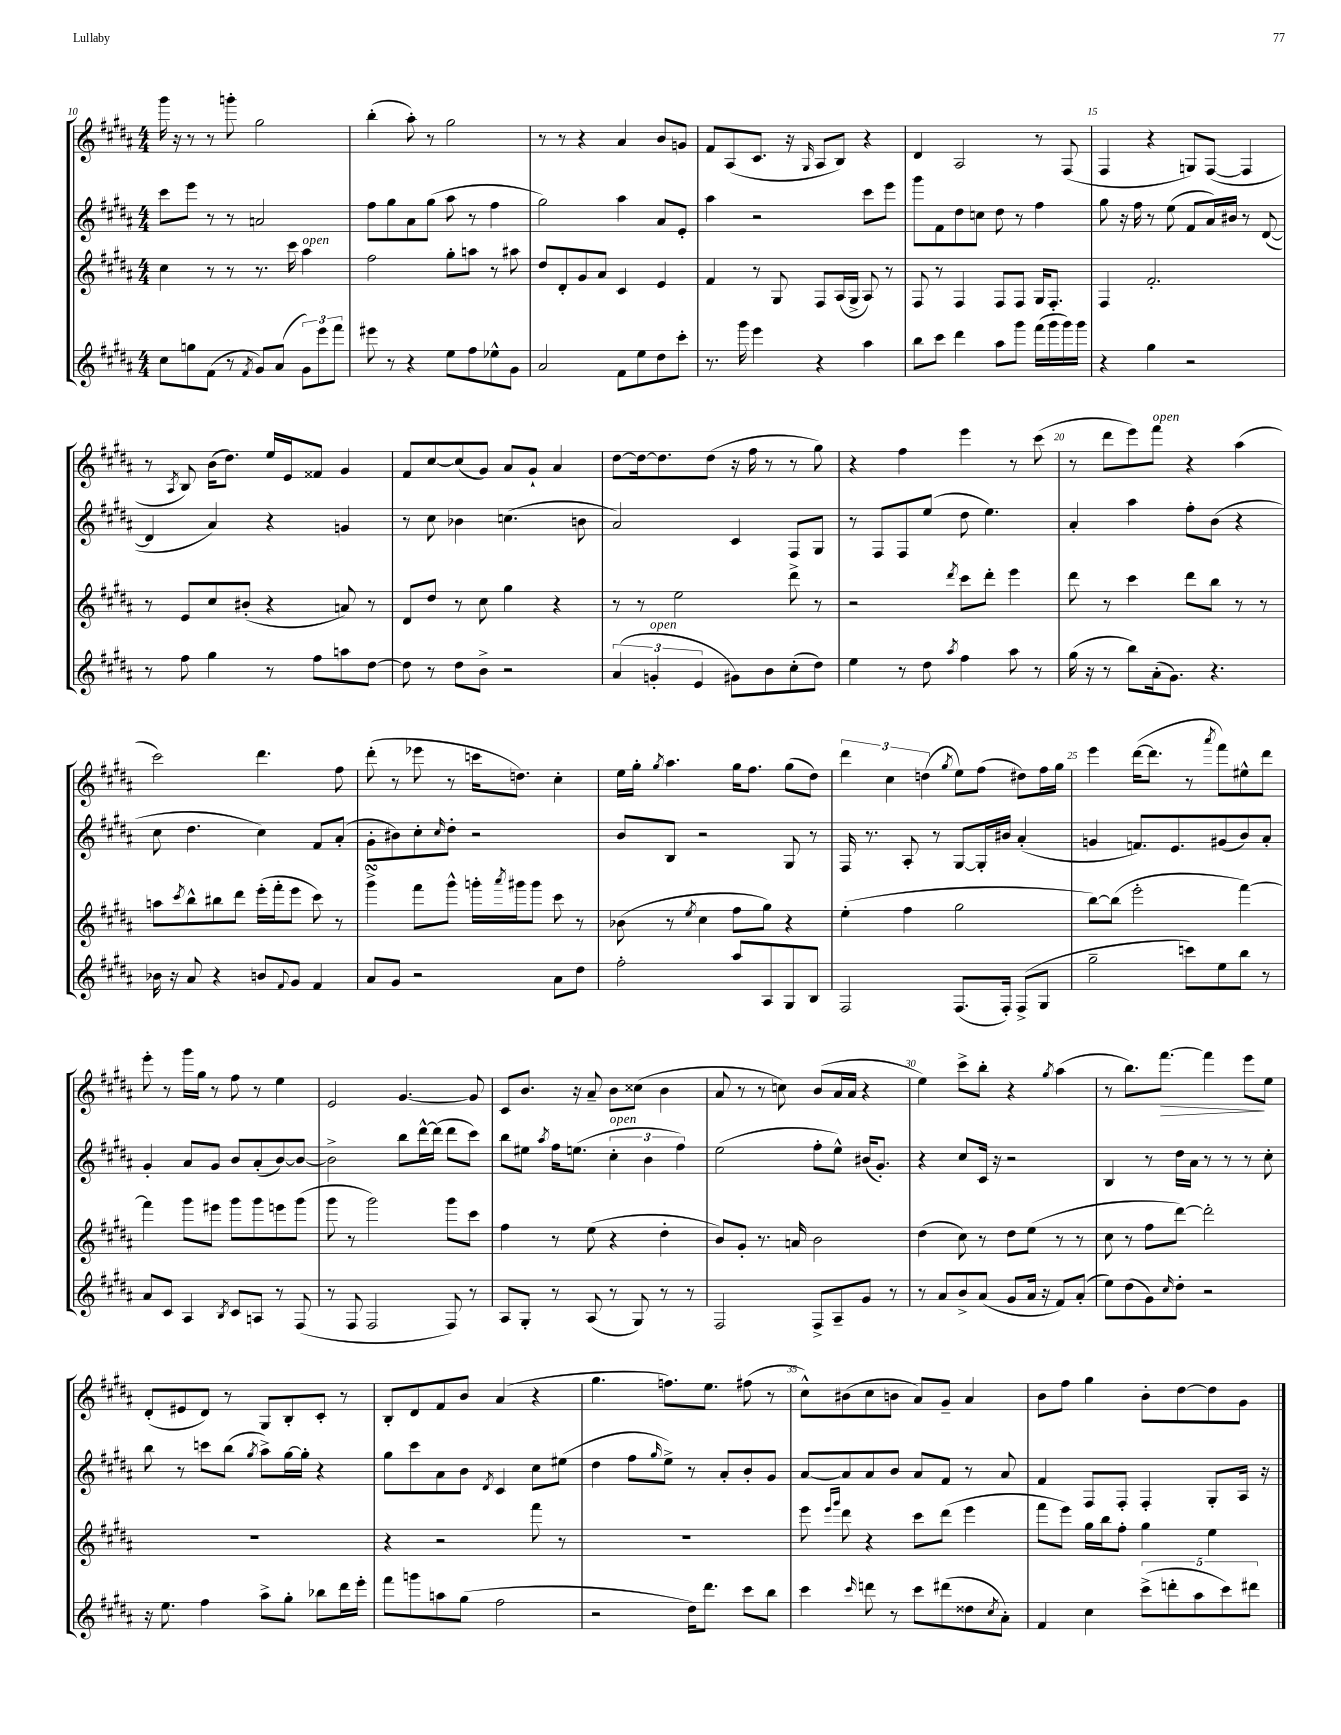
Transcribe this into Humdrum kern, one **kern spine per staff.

**kern	**kern	**kern	**kern	**dynam
*part4	*part3	*part2	*part1	*part1
*staff4	*staff3	*staff2	*staff1	*staff1
*clefG2	*clefG2	*clefG2	*clefG2	*
*k[f#c#g#d#a#]	*k[f#c#g#d#a#]	*k[f#c#g#d#a#]	*k[f#c#g#d#a#]	*
*M4/4	*M4/4	*M4/4	*M4/4	*
=10	=10	=10	=10	=10
8cc#\L	4cc#\	8ccc#\L	16ggg#\	.
.	.	.	16r	.
8ggn\	.	8eee\J	8r	.
(8f#\J	8r	8r	8r	.
8r	8r	8r	8gggn'\	.
8qf#/	.	.	.	.
8g#/L)	8.r	2an/	2gg#\	.
(8a#/J	.	.	.	.
.	16ccc#\	.	.	.
!	!LO:TX:a:i:t=open	!	!	!
12g#\L)	4aa#\	.	.	.
12eee\	.	.	.	.
12fff#\J	.	.	.	.
=11	=11	=11	=11	=11
8eee#X\	2ff#\	8ff#\L	(4bb'\	.
8r	.	8gg#\	.	.
4r	.	8a#\	8aa#'\)	.
.	.	(8gg#\J	8r	.
8ee\L	8gg#'\L	8aa#\	2gg#\	.
8ff#\	8aan\J	8r	.	.
8ee-X^^\	8r	4ff#\	.	.
8g#\J	8aa#X\	.	.	.
=12	=12	=12	=12	=12
2a#/	8dd#/L	2gg#\)	8r	.
.	8d#'/	.	8r	.
.	8g#/	.	4r	.
.	8a#/J	.	.	.
8f#\L	4c#/	4aa#\	4a#/	.
8ee\	.	.	.	.
8dd#\	4e/	8a#/L	8b/L	.
8ccc#'\J	.	8e'/J	8gn/J	.
=13	=13	=13	=13	=13
8.r	4f#/	4aa#\	8f#/L	.
.	.	.	(8A#/	.
16ggg#\	.	.	.	.
4eee\	8r	2r	8.c#/J	.
.	8G#/	.	.	.
.	.	.	16r	.
.	.	.	16qqG#/	.
4r	8F#/L	.	8A#/L	.
.	(16A#/L	.	8B/J)	.
.	16G#^/JJ	.	.	.
4aa#\	8A#/)	8ccc#\L	4r	.
.	8r	8eee\J	.	.
=14	=14	=14	=14	=14
8bb\L	8F#/	8ggg#\L	4d#/	.
8ccc#\J	8r	8f#\	.	.
4ddd#\	4F#/	8dd#\	2A#/	.
.	.	8ccn\J	.	.
8aa#\L	8F#/L	8dd#\	.	.
8ggg#\J	8F#/J	8r	.	.
(16fff#\LL	16G#/KL	4ff#\	8r	.
16ggg#\	8.F#'/J	.	.	.
16ggg#\)	.	.	(8F#/	.
16ggg#\JJ	.	.	.	.
=15	=15	=15	=15	=15
4r	4F#/	8gg#\	4F#/	.
.	.	16r	.	.
.	.	16ff#\	.	.
4gg#\	2.f#'/	8r	4r	.
.	.	(8ee\	.	.
2r	.	8f#/L	8Gn/L)	.
.	.	16a#/L)	([8F#/J	.
.	.	16b#X/JJ	.	.
.	.	8r	4F#/]	.
.	.	([8d#/	.	.
!!LO:LB:g=z
=16	=16	=16	=16	=16
8r	8r	4d#/]	8r	.
.	.	.	8qA#/	.
8ff#\	8e/L	.	8B/)	.
4gg#\	8cc#/	4a#/)	(16b\KL	.
.	.	.	8.dd#\J)	.
.	(8b#X'/J	.	.	.
8r	4r	4r	16ee/LL	.
.	.	.	16e/J	.
8ff#\L	.	.	8f##X/J	.
8aan\	8an/)	4gn/	4g#/	.
[8dd#\J	8r	.	.	.
=17	=17	=17	=17	=17
8dd#\]	8d#/L	8r	8f#/L	.
8r	8dd#/J	8cc#\	[8cc#/	.
8dd#\L	8r	4b-X\	(8cc#/]	.
8b^\J	8cc#\	.	8g#/J)	.
2r	4gg#\	(4.ccn\	8a#/L	.
.	.	.	8g#`/J	.
.	4r	.	4a#/	.
.	.	8bn\	.	.
=18	=18	=18	=18	=18
(6a#/	8r	2a#/)	[8dd#\L	.
.	8r	.	16dd#\k_	.
!LO:TX:a:i:t=open	!	!	!	!
6gn'/	.	.	.	.
.	.	.	8.dd#\]	.
.	2ee\	.	.	.
6e/	.	.	.	.
.	.	.	(8dd#\J	.
8g#X\L)	.	4c#/	16r	.
.	.	.	16ff#\	.
8b\	.	.	8r	.
(8cc#'\	8ddd#^\	8F#/L	8r	.
8dd#\J)	8r	8G#/J	8gg#\)	.
=19	=19	=19	=19	=19
4ee\	2r	8r	4r	.
.	.	8F#/L	.	.
8r	.	8F#/	4ff#\	.
8dd#\	.	(8ee/J	.	.
8qaa#/	8qddd#/	.	.	.
4ff#\	8ccc#\L	8dd#\	4eee\	.
.	8ddd#'\J	4.ee\)	.	.
8aa#\	4eee\	.	8r	.
8r	.	.	(8ccc#\	.
=20	=20	=20	=20	=20
(16gg#\	8ddd#\	4a#'/	8r	.
16r	.	.	.	.
8r	8r	.	8ddd#\L	.
8bb\L)	4ccc#\	4aa#\	8eee\)	.
!	!	!	!LO:TX:a:i:t=open	!
(16a#'\k	.	.	8fff#\J	.
8.g#\J)	.	.	.	.
.	8ddd#\L	8ff#'\L	4r	.
4.r	8bb\J	(8b\J	.	.
.	8r	4r	(4aa#\	.
.	8r	.	.	.
!!LO:LB:g=z
=21	=21	=21	=21	=21
16b-X\	8aan\L	8cc#\	2ccc#\)	.
16r	.	.	.	.
.	8qccc#/	.	.	.
8a#/	8bb^^\	4.dd#\	.	.
4r	8bb#X\	.	.	.
.	8ddd#\J	.	.	.
8bn/L	(16eee'\LL	4cc#\)	4.ddd#\	.
.	16fff#'\J	.	.	.
8qqf#/	.	.	.	.
8g#/J	8eee\J	.	.	.
4f#/	8ccc#\)	8f#/L	.	.
.	8r	(8a#'/J	8ff#\	.
=22	=22	=22	=22	=22
8a#/L	4ggg#sSSS^\	8g#'\L	(8ddd#'\	.
8g#/J	.	8b#X\)	8r	.
2r	8fff#\L	8cc#'\	8eee-X\	.
.	.	16qqcc#/	.	.
.	8ggg#^^\J	8dd#'\J	8r	.
.	16gggn'\LL	2r	16cccn\KL	.
.	8qaaa#/	.	.	.
.	16ggg#X\J	.	8.ddn\J)	.
.	8ggg#\J	.	.	.
8a#\L	8ccc#\	.	4cc#'\	.
8dd#\J	8r	.	.	.
=23	=23	=23	=23	=23
2ff#'\	(8b-X\	8b/L	16ee\LL	.
.	.	.	16gg#'\JJ	.
.	.	.	8qgg#/	.
.	8r	8B/J	4.aa#\	.
.	8qee/	.	.	.
.	4cc#\	2r	.	.
8aa#/L	8ff#\L	.	16gg#\KL	.
.	.	.	8.ff#\J	.
8A#/	8gg#\J)	.	.	.
8G#/	4r	8G#/	(8gg#\L	.
8B/J	.	8r	8dd#\J)	.
=24	=24	=24	=24	=24
2F#/	(4ee'\	16F#/	6ddd#\	.
.	.	8.r	.	.
.	.	.	6cc#\	.
.	4ff#\	8A#'/	.	.
.	.	.	(6ddn\	.
.	.	8r	.	.
.	.	.	8qgg#/	.
(8.F#/L	2gg#\	[8G#/L	8ee\L)	.
.	.	16G#'/L]	(8ff#\J	.
16F#'/Jk)	.	16b#X/JJ	.	.
(8F#^/L	.	(4a#'/	8dd#X\L)	.
8G#/J	.	.	16ff#\L	.
.	.	.	16gg#\JJ	.
=25	=25	=25	=25	=25
2gg#~\	[8bb\L)	4gn/	4eee\	.
.	(8bb\J]	.	.	.
.	2eee'\	8.fn/L)	([16ddd#\KL	.
.	.	.	8.ddd#\J]	.
.	.	8.e/	.	.
8cccn\L)	.	.	8r	.
.	.	.	8qaaa#/	.
8ee\	.	(8g#X/	8fff#\L)	.
8bb\J	[4fff#\)	8b/)	8ee#X^^\	.
8r	.	8a#'/J	8ddd#\J	.
!!LO:LB:g=z
=26	=26	=26	=26	=26
8a#/L	4fff#\]	4g#'/	8eee'\	.
8c#/J	.	.	8r	.
4A#/	8ggg#\L	8a#/L	16ggg#\LL	.
.	.	.	16gg#\JJ	.
.	8eee#X\J	8g#/J	8r	.
8qB/	.	.	.	.
8c#/L	8ggg#\L	8b/L	8ff#\	.
8An/J	8ggg#\	(8a#'/	8r	.
8r	8eeen\	[8b/)	4ee\	.
(8F#/	(8ggg#\J	8b/J_	.	.
=27	=27	=27	=27	=27
8r	8ggg#\	2b^\]	2e/	.
8F#/	8r	.	.	.
2F#/	2ggg#\)	.	.	.
.	.	8bb\L	[4.g#/	.
.	.	[16ddd#^^\L	.	.
.	.	(16ddd#\JJ]	.	.
8F#/)	8ggg#\L	8ddd#\L	.	.
8r	8ccc#\J	8ccc#\J)	8g#/]	.
=28	=28	=28	=28	=28
8A#/L	4ff#\	8bb\L	8c#/L	.
8G#'/J	.	8ee#X\J	8.b/J	.
.	.	8qaa#/	.	.
8r	8r	16ff#\KL	.	.
.	.	(8.een\J	16r	.
(8A#/	(8ee\	.	8a#~/	.
!	!	!LO:TX:a:i:t=open	!	!
8r	4r	6cc#'\	8b\L	.
8G#/)	.	.	(8cc##X\J	.
.	.	6b\	.	.
8r	4dd#'\	.	4b\	.
.	.	6ff#\)	.	.
8r	.	.	.	.
=29	=29	=29	=29	=29
2F#/	8b/L)	(2ee\	8a#/	.
.	8g#'/J	.	8r	.
.	8.r	.	8r	.
.	.	.	8ccn\)	.
.	16an/	.	.	.
8F#^/L	2b\	8ff#'\L	(8b/L	.
8A#~/	.	8ee^^\J)	16a#/L	.
.	.	.	16a#/JJ	.
8g#/J	.	(16b#X/KL	4r	.
.	.	8.g#'/J)	.	.
8r	.	.	.	.
=30	=30	=30	=30	=30
8r	(4dd#\	4r	4ee\)	.
8a#/L	.	.	.	.
8b^/	8cc#\)	8cc#/L	8ccc#^\L	.
(8a#/J	8r	16c#/Jk	8bb'\J	.
.	.	16r	.	.
8g#/L	8dd#\L	2r	4r	.
16a#/Jk	(8ee\J	.	.	.
16r	.	.	.	.
.	.	.	8qgg#/	.
8f#/L)	8r	.	(4aa#\	.
(8a#'/J	8r	.	.	.
=31	=31	=31	=31	=31
8ee\L)	8cc#\	4B/	8r	.
(8dd#\	8r	.	8.bb\L)	.
8g#\)	8ff#\L	8r	.	.
!	!	!	!	!LO:HP:b
.	.	.	[8.fff#\J	>
16qqcc#/	.	.	.	.
8dd#'\J	[8ddd#\J)	16dd#\LL	.	.
.	.	16a#\JJ	.	.
2r	2ddd#'\]	8r	4fff#\]	.
.	.	8r	.	.
.	.	8r	8eee\L	.
.	.	8cc#'\	8ee\J	]
!!LO:LB:g=z
=32	=32	=32	=32	=32
16r	1r	8bb\	(8d#'/L	.
8.ee\	.	.	.	.
.	.	8r	8e#X/	.
4ff#\	.	8cccn\L	8d#/J)	.
.	.	(8bb\J	8r	.
.	.	8qgg#/	.	.
8aa#^\L	.	8aa#^\L)	8G#/L	.
8gg#'\J	.	[16gg#\L	8B'/	.
.	.	16gg#'\JJ]	.	.
8bb-X\L	.	4r	8c#'/J	.
16ddd#\L	.	.	8r	.
16eee'\JJ	.	.	.	.
=33	=33	=33	=33	=33
8fff#\L	4r	8gg#\L	8B'/L	.
8gggn\	.	8ccc#\	8d#/	.
8aan\	2r	8a#\	8f#/	.
(8gg#\J	.	8b\J	8b/J	.
.	.	8qd#/	.	.
2ff#\	.	4c#/	(4a#/	.
.	8fff#\	8cc#\L	4r	.
.	8r	(8ee#X\J	.	.
=34	=34	=34	=34	=34
2r	1r	4dd#\	4.gg#\	.
.	.	8ff#\L	.	.
.	.	16qqgg#/	.	.
.	.	8ee^\J)	8.ffn\L)	.
16dd#\KL)	.	8r	.	.
8.ddd#\J	.	.	8.ee\J	.
.	.	8a#'/L	.	.
8ccc#\L	.	8b'/	(8ff#X\	.
8bb\J	.	8g#/J	8r	.
=35	=35	=35	=35	=35
4ccc#\	8eee\	[8a#/L	8cc#^^\L)	.
.	16qqeee/LL	.	.	.
.	16qqggg#/JJ	.	.	.
.	8ddd#\	8a#/]	(8b#X\	.
16qqccc#/	.	.	.	.
8dddn\	4r	8a#/	8cc#\	.
8r	.	8b/J	8bn\J	.
8ccc#\L	8ccc#\L	8a#/L	8a#/L)	.
(8ddd#X\	(8ddd#\J	8f#/J	8g#~/J	.
8dd##X\	4eee\	8r	4a#/	.
8qcc#/	.	.	.	.
8a#'\J)	.	8a#/	.	.
=36	=36	=36	=36	=36
4f#/	8fff#\L	4f#/	8b\L	.
.	8eee\J)	.	8ff#\J	.
4cc#\	16gg#\LL	8F#/L	4gg#\	.
.	16bb\J	.	.	.
.	8ff#'\J	8F#'/J	.	.
(10ccc#^\L	4gg#\	4F#'/	8b'\L	.
10dddn'\	.	.	.	.
.	.	.	[8dd#\	.
10aa#\	.	.	.	.
.	4ee\	8G#'/L	8dd#\]	.
10ccc#\)	.	.	.	.
.	.	16A#/Jk	8g#\J	.
10ddd#X\J	.	.	.	.
.	.	16r	.	.
==	==	==	==	==
*-	*-	*-	*-	*-
